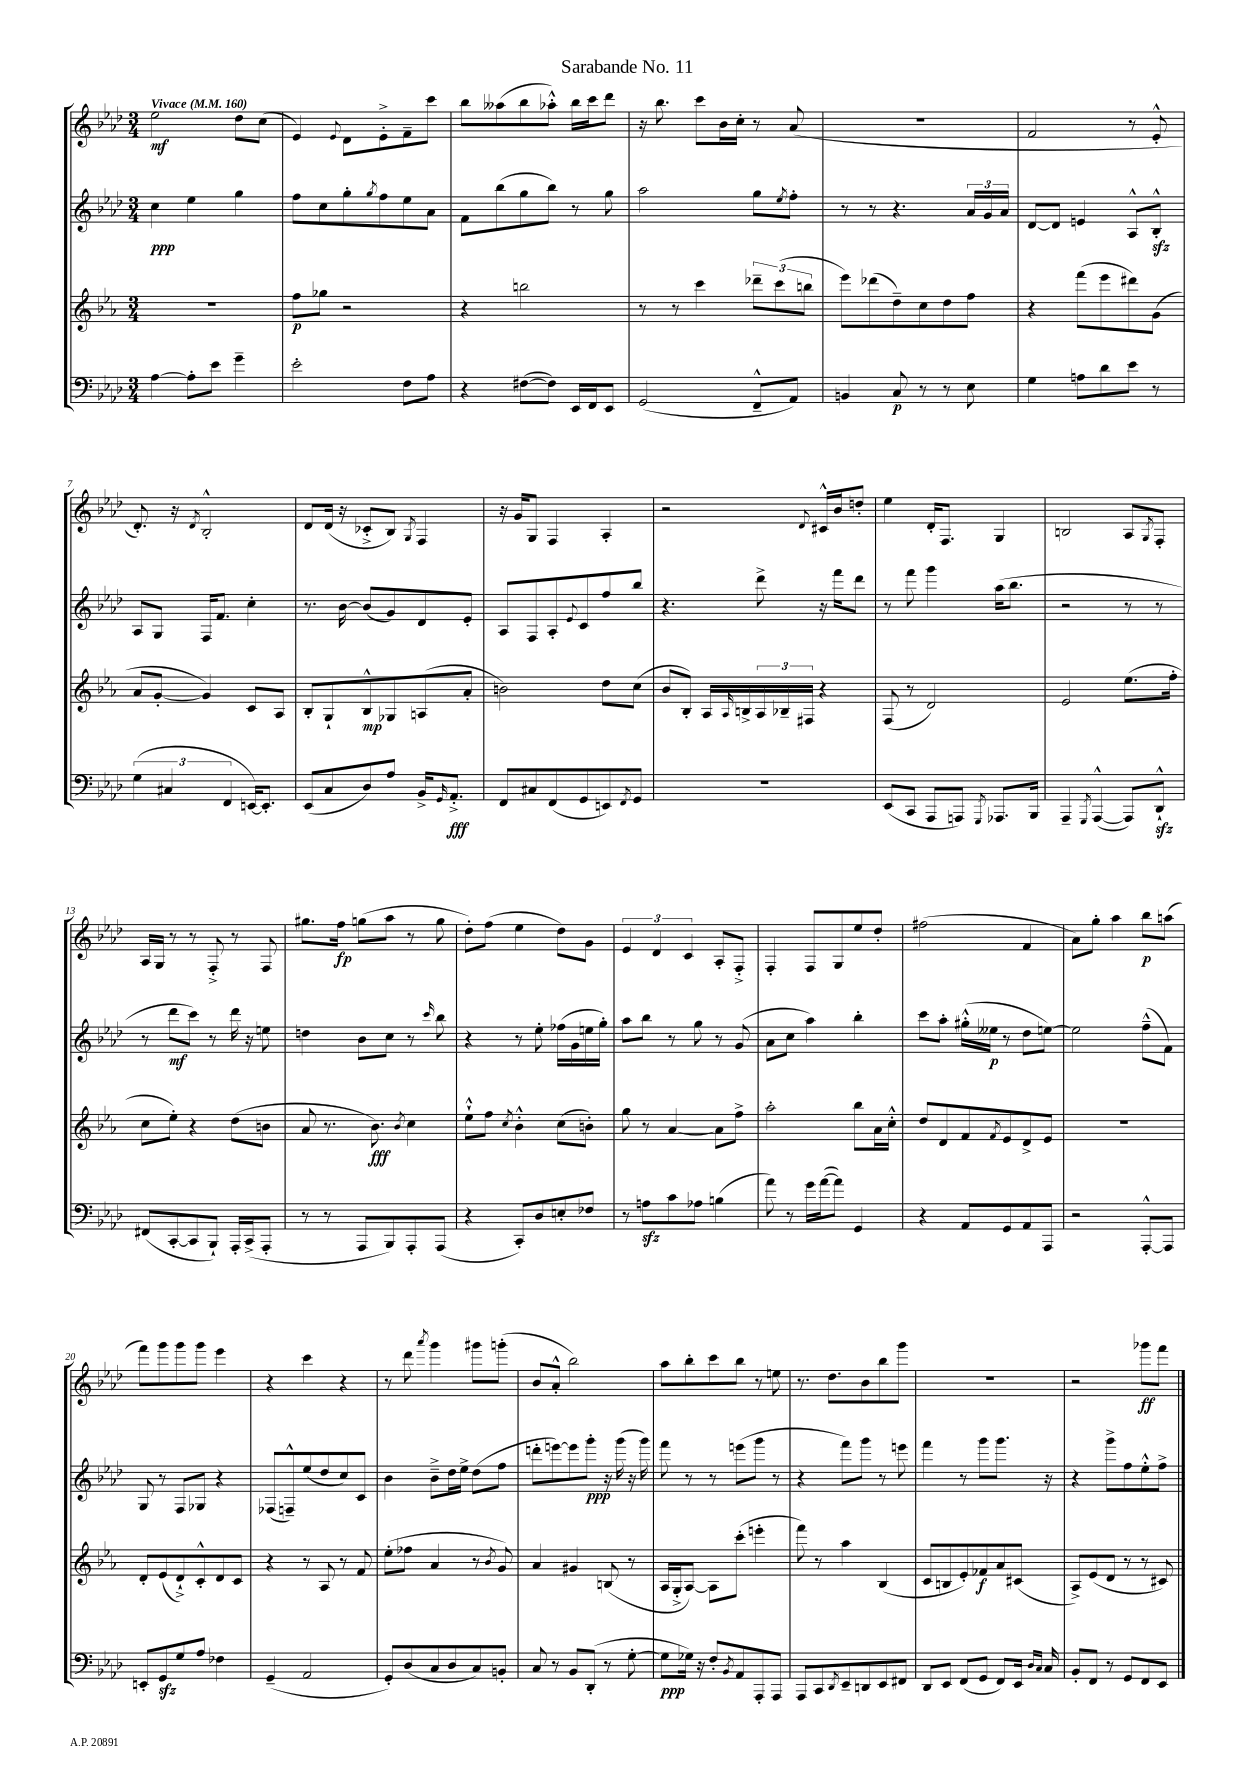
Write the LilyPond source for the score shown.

\header { title = "Sarabande No. 11" }
<<
\new StaffGroup <<
\new Staff = "s0" {
    \clef treble \key aes \major \numericTimeSignature \time 3/4 \tempo "Vivace" 4 = 160
    ees''2\mf des''8 c''8( |
    ees'4) \appoggiatura { ees'8 } des'8 ees'8-.-> f'8-- c'''8 |
    bes''8 aeses''8( bes''8 aes''8-.-^) bes''16 c'''16 des'''8 |
    r16 bes''8. c'''8 bes'16 c''16-. r8 aes'8( |
    R2. |
    f'2 r8 ees'8-.-^ |
    des'8.-.) r16 \acciaccatura { des'8 } bes2-.-^ |
    des'8 des'16( r16 ces'8-.-> bes8) \acciaccatura { g8 } f4 |
    r16 g'16 g8 f4 aes4-. |
    r2 \appoggiatura { des'8 } cis'16-^ bes'16 d''8-. |
    ees''4 des'16-. f8. g4 |
    b2 aes8 \acciaccatura { g8 } f8-. |
    aes16 g16 r8 r8 f8-.-> r8 f8 |
    gis''8. f''16\fp g''8( aes''8 r8 g''8 |
    des''8-.) f''8( ees''4 des''8) g'8 |
    \tuplet 3/2 { ees'4 des'4 c'4 } aes8-. f8-.-> |
    f4-. f8 g8 ees''8 des''8-. |
    fis''2( f'4 |
    aes'8) g''8-. aes''4 bes''8\p a''8( |
    f'''8) g'''8 g'''8 g'''8 ees'''4 |
    r4 c'''4 r4 |
    r8 des'''8 \acciaccatura { aes'''8 } g'''4 gis'''8 g'''8-.( |
    bes'8 aes'8-.-^ bes''2) |
    aes''8 bes''8-. c'''8 bes''8 r8 e''8 |
    r8. des''8. bes'8 bes''8 g'''8 |
    R2. |
    r2 ges'''8\ff f'''8 \bar "|." |
}
\new Staff = "s1" {
    \clef treble \key aes \major \numericTimeSignature \time 3/4
    c''4\ppp ees''4 g''4 |
    f''8 c''8 g''8-. \acciaccatura { g''8 } f''8 ees''8 aes'8 |
    f'8 bes''8( g''8 bes''8) r8 g''8 |
    aes''2 g''8 \acciaccatura { ees''8 } f''8-. |
    r8 r8 r4. \tuplet 3/2 { aes'16 g'16 aes'16 } |
    des'8~ des'8 e'4 aes8-^ bes8-.-^\sfz |
    aes8 g8 f16 f'8. c''4-. |
    r8. bes'16~ bes'8( g'8) des'8 ees'8-. |
    aes8 f8 aes8-. \appoggiatura { ees'8 } c'8 f''8 bes''8 |
    r4. des'''8-> r16 f'''16 des'''8 |
    r8 f'''8 g'''4 aes''16( bes''8. |
    r2 r8 r8 |
    r8 des'''8\mf c'''8) r8 des'''16 r16 e''8 |
    d''4 bes'8 c''8 r8 \grace { c'''16 } bes''8 |
    r4 r8 ees''8-. fes''16( g'16 e''16 g''16-.) |
    aes''8 bes''8 r8 g''8 r8 g'8( |
    aes'8 c''8 aes''4) bes''4-. |
    c'''8 aes''8-. gis''16-.-^( eeses''16\p r8 des''8 e''8~) |
    e''2 f''8---^( f'8) |
    g8 r8 f8 ges8 r4 |
    fes8( f8---^) ees''8( des''8 c''8) c'8 |
    bes'4 bes'8---> des''16 ees''16-> des''8( f''8 |
    d'''8-. e'''8~) e'''8 g'''8-.\ppp r16 g'''16( r16 g'''16) |
    f'''8 r8 r8 e'''8( g'''8 r8 |
    r4 f'''8) g'''8 r8 e'''8 |
    f'''4 r8 g'''8 g'''8. r16 |
    r4 g'''8-> f''8 ees''8-.-^ f''8-> \bar "|." |
}
\new Staff = "s2" {
    \clef treble \key ees \major \numericTimeSignature \time 3/4
    R2. |
    f''8\p ges''8 r2 |
    r4 b''2 |
    r8 r8 c'''4 \tuplet 3/2 { des'''8-- c'''8( b''8 } |
    ees'''8) des'''8( d''8--) c''8 d''8 f''8 |
    r4 f'''8( ees'''8 dis'''8) g'8( |
    aes'8 g'8~-. g'4) c'8 aes8 |
    bes8-. g8-! bes8-^\mp ges8 a8( aes'8-. |
    b'2) d''8 c''8( |
    bes'8 bes8-.) aes16 \grace { aes16 } b16-> \tuplet 3/2 { aes16 bes16-- fis16 } r4 |
    f8( r8 d'2) |
    ees'2 ees''8.( f''16-. |
    c''8 ees''8-.) r4 d''8( b'8 |
    aes'8 r8. bes'8.\fff) \acciaccatura { bes'8 } c''4 |
    ees''8-!-^ f''8 \acciaccatura { c''8 } bes'4-.-^ c''8( b'8-.) |
    g''8 r8 aes'4~ aes'8 f''8-> |
    aes''2-. bes''8 aes'16 c''16-.-^ |
    d''8 d'8 f'8 \acciaccatura { f'8 } ees'8 d'8-> ees'8 |
    R2. |
    d'8-. ees'8( d'8-!->) c'8-.-^ d'8 c'8 |
    r4 r8 aes8 r8 f'8 |
    ees''8-.( fes''8 aes'4 r8 \acciaccatura { bes'8 } g'8) |
    aes'4 gis'4 b8( r8 |
    aes16 g16-.-> aes8~) aes8 c'''8-.( e'''4-. |
    f'''8) r8 aes''4 bes4( |
    c'8 b8 ees'8-.) fes'8\f aes'8 cis'8( |
    aes8->) ees'8( d'8 r8 r8 cis'8) \bar "|." |
}
\new Staff = "s3" {
    \clef bass \key aes \major \numericTimeSignature \time 3/4
    aes4~ aes8-. ees'8 g'4-- |
    ees'2-. f8 aes8 |
    r4 fis8~( fis8) ees,16 f,16 ees,8 |
    g,2( f,8---^ aes,8) |
    b,4 c8\p r8 r8 ees8 |
    g4 a8 des'8 ees'8 r8 |
    \tuplet 3/2 { g4( cis4 f,4 } e,16~) e,8.-. |
    ees,8( c8 des8) aes8 bes,16-> \grace { g,16 } aes,8.-.->\fff |
    f,8 cis8 f,8( g,8 e,8) \acciaccatura { f,8 } g,8 |
    R2. |
    ees,8( c,8 aes,,8 a,,8) \acciaccatura { g,,8 } aes,,8. bes,,16 |
    aes,,4-- \acciaccatura { g,,8 } aes,,4~-^( aes,,8) des,8-!-^\sfz |
    fis,8( c,8~-. c,8 bes,,8-!) aes,,16-. c,16->( aes,,8-. |
    r8 r8 aes,,8 bes,,8) aes,,8-. aes,,8( |
    r4 c,8-.) des8 e8-. fes8 |
    r8 a8\sfz c'8 aes8 b4( |
    aes'8) r8 g'16 aes'16~( aes'8) g,4 |
    r4 aes,8 g,8 aes,8 aes,,8 |
    r2 aes,,8~-.-^ aes,,8 |
    e,8-. g,8\sfz g8 aes8 fes4 |
    g,4--( aes,2 |
    g,8-.) des8( c8 des8 c8) b,8-. |
    c8 r8 bes,8 des,8-.( r8 g8~-. |
    g8\ppp ges16) r16 f8-. \acciaccatura { bes,8 } aes,8 aes,,8-. aes,,8 |
    aes,,8 c,8 \acciaccatura { des,8 } ees,8-- d,8 ees,8 fis,8 |
    des,8 ees,8 f,8( g,8 f,8) ees,16 \grace { des16 c16 } c16 |
    bes,8-. f,8 r8 g,8 f,8 ees,8 \bar "|." |
}
>>
>>
